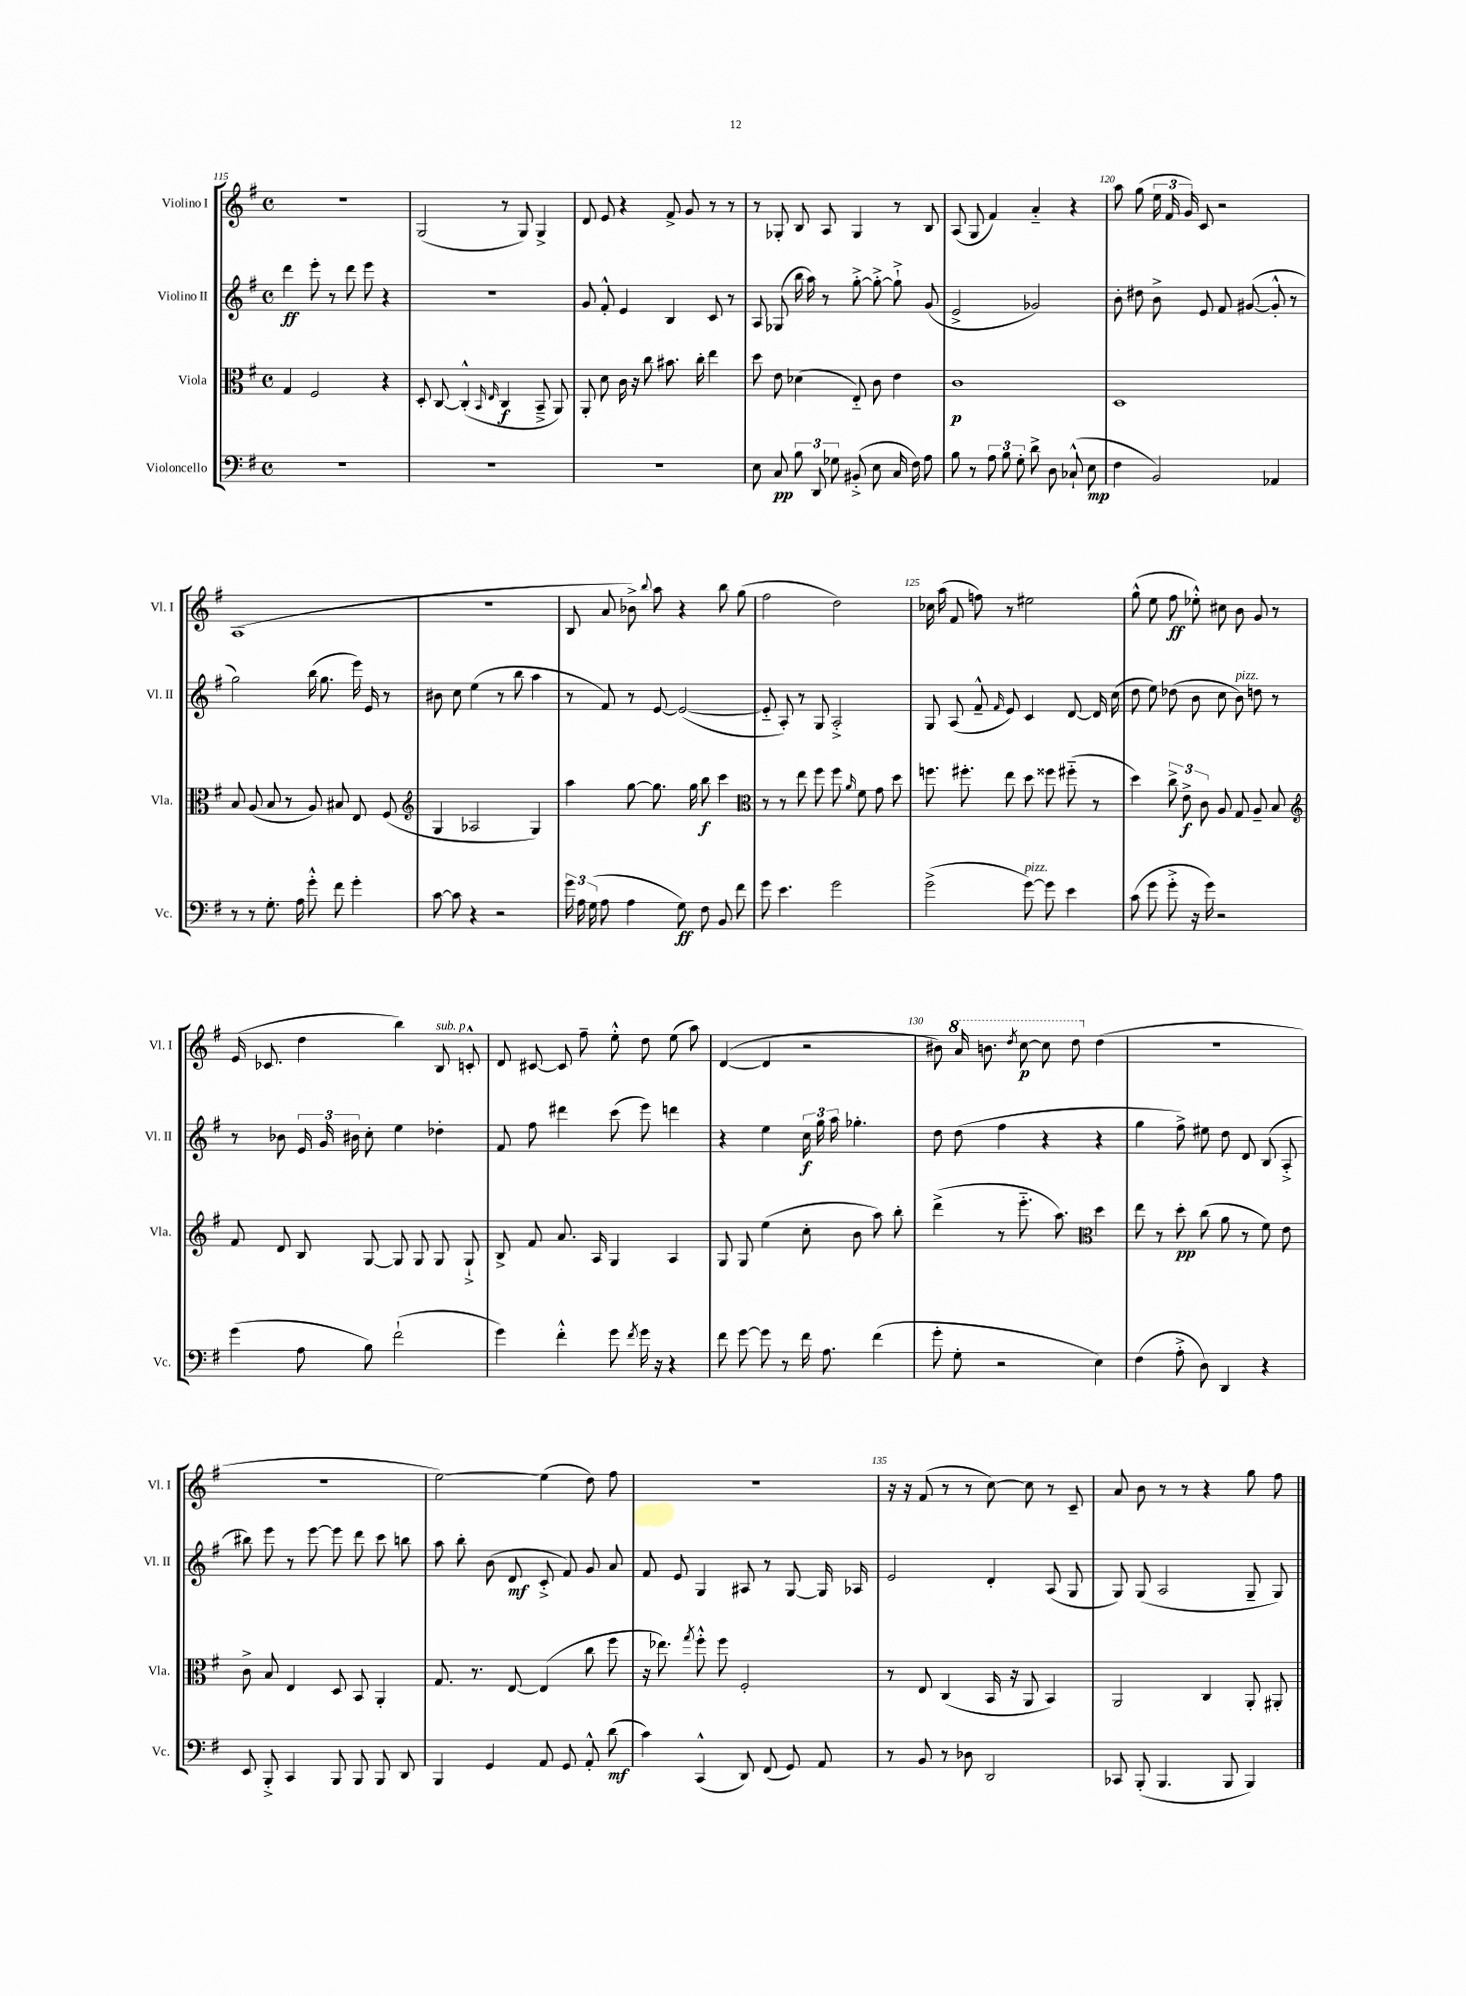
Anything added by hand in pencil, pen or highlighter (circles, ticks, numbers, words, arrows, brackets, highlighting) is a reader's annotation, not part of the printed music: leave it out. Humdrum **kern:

**kern	**dynam	**kern	**dynam	**kern	**dynam	**kern	**dynam
*part4	*part4	*part3	*part3	*part2	*part2	*part1	*part1
*staff4	*staff4	*staff3	*staff3	*staff2	*staff2	*staff1	*staff1
*I"Violoncello	*	*I"Viola	*	*I"Violino II	*	*I"Violino I	*
*I'Vc.	*	*I'Vla.	*	*I'Vl. II	*	*I'Vl. I	*
*clefF4	*	*clefC3	*	*clefG2	*	*clefG2	*
*k[f#]	*	*k[f#]	*	*k[f#]	*	*k[f#]	*
*M4/4	*	*M4/4	*	*M4/4	*	*M4/4	*
*met(c)	*	*met(c)	*	*met(c)	*	*met(c)	*
=115	=115	=115	=115	=115	=115	=115	=115
1r	.	4G/	.	4ddd\	ff	1r	.
.	.	2F#/	.	8eee'\	.	.	.
.	.	.	.	8r	.	.	.
.	.	.	.	8ddd\	.	.	.
.	.	.	.	8eee\	.	.	.
.	.	4r	.	4r	.	.	.
=116	=116	=116	=116	=116	=116	=116	=116
1r	.	8D'/	.	1r	.	(2G/	.
.	.	[8C/	.	.	.	.	.
.	.	(4C'^^/]	.	.	.	.	.
.	.	16qqBB/	.	.	.	.	.
.	.	16qqE/	.	.	.	.	.
.	.	4C/	f	.	.	8r	.
.	.	.	.	.	.	8G/)	.
.	.	8BB~^/	.	.	.	4G^/	.
.	.	8AA/)	.	.	.	.	.
=117	=117	=117	=117	=117	=117	=117	=117
1r	.	8AA'/	.	8g/	.	8d/	.
.	.	8d\	.	8f#'^^/	.	8e/	.
.	.	16c\	.	4e/	.	4r	.
.	.	16r	.	.	.	.	.
.	.	8cc\	.	.	.	.	.
.	.	8.b#X\	.	4B/	.	8f#^/	.
.	.	.	.	.	.	8g/	.
.	.	16cc'\	.	.	.	.	.
.	.	4ee\	.	8c/	.	8r	.
.	.	.	.	8r	.	8r	.
=118	=118	=118	=118	=118	=118	=118	=118
8E\	.	8dd\	.	8A/	.	8r	.
8C/	pp	8e\	.	(8G-X/	.	8G-X'/	.
12B\	.	(4d-X\	.	16bb\	.	8B/	.
.	.	.	.	16aa\)	.	.	.
12DD/	.	.	.	.	.	.	.
.	.	.	.	8r	.	8A/	.
12G-X\	.	.	.	.	.	.	.
(8BB#X'^/	.	8E/)	.	[8gg'^\	.	4G-/	.
8E\	.	8c\	.	8gg'^\_	.	.	.
16C/	.	4e\	.	8gg`^\]	.	8r	.
16F#\)	.	.	.	.	.	.	.
8A\	.	.	.	(8g/	.	8B/	.
=119	=119	=119	=119	=119	=119	=119	=119
8B\	.	1c	p	2e^/	.	(8A/	.
8r	.	.	.	.	.	8G/	.
12A\	.	.	.	.	.	4f#/)	.
12B\	.	.	.	.	.	.	.
12G'\	.	.	.	.	.	.	.
8d^\	.	.	.	2g-X/)	.	4a/	.
8D\	.	.	.	.	.	.	.
(8C-X`^^/	.	.	.	.	.	4r	.
8E\	mp	.	.	.	.	.	.
=120	=120	=120	=120	=120	=120	=120	=120
4F#\	.	1D	.	8b'\	.	8aa\	.
.	.	.	.	8dd#X\	.	(8gg\	.
2BB/)	.	.	.	8b^\	.	24ee\	.
.	.	.	.	.	.	24f#/	.
.	.	.	.	.	.	24g/)	.
.	.	.	.	8e/	.	8c/	.
.	.	.	.	8f#/	.	2r	.
.	.	.	.	([8g#X/	.	.	.
4AA-X/	.	.	.	8g#'^^/]	.	.	.
.	.	.	.	8r	.	.	.
!!LO:LB:g=z
=121	=121	=121	=121	=121	=121	=121	=121
8r	.	8B/	.	2gg\)	.	(1A	.
8r	.	(8A/	.	.	.	.	.
8.G'\	.	8B/	.	.	.	.	.
.	.	8r	.	.	.	.	.
16A\	.	.	.	.	.	.	.
8g'^^\	.	8A/)	.	(16bb\	.	.	.
.	.	.	.	8.gg\	.	.	.
8f#\	.	8B#X/	.	.	.	.	.
4g'\	.	8E/	.	16eee\)	.	.	.
.	.	.	.	16e/	.	.	.
.	.	(8F#/	.	8r	.	.	.
=122	=122	=122	=122	=122	=122	=122	=122
*	*	*clefG2	*	*	*	*	*
[8c\	.	4G/	.	8b#X\	.	1r	.
8c\]	.	.	.	8cc\	.	.	.
4r	.	2A-X/	.	(4ee\	.	.	.
2r	.	.	.	8r	.	.	.
.	.	.	.	8bb\	.	.	.
.	.	4G/)	.	4aa\	.	.	.
=123	=123	=123	=123	=123	=123	=123	=123
24g\	.	4aa\	.	8r	.	8B/	.
24A\	.	.	.	.	.	.	.
(24G\	.	.	.	.	.	.	.
8A\	.	.	.	8f#/)	.	8a/	.
4A\	.	[8gg\	.	8r	.	8b-X^\)	.
.	.	.	.	.	.	8qqbb/	.
.	.	8.gg\]	.	[8e/	.	8aa\	.
8G\)	ff	.	.	(2e/_	.	4r	.
.	.	16gg\	.	.	.	.	.
8F#\	.	8bb\	f	.	.	.	.
8BB/	.	4ccc\	.	.	.	8bb\	.
8f#\	.	.	.	.	.	(8gg\	.
=124	=124	=124	=124	=124	=124	=124	=124
*	*	*clefC3	*	*	*	*	*
8g\	.	8r	.	8e/]	.	2ff#\	.
4.e\	.	8r	.	8A'/)	.	.	.
.	.	8ee\	.	8r	.	.	.
.	.	8ff#\	.	8G/	.	.	.
2g\	.	8ff#\	.	2A'^/	.	2dd\)	.
.	.	16qqa/	.	.	.	.	.
.	.	8f#\	.	.	.	.	.
.	.	8g\	.	.	.	.	.
.	.	8dd\	.	.	.	.	.
=125	=125	=125	=125	=125	=125	=125	=125
(2g^\	.	8.ffn\	.	8G/	.	16cc-X\	.
.	.	.	.	.	.	(16aa\	.
.	.	.	.	(8A/	.	8f#/	.
.	.	8.ff#X'\	.	.	.	.	.
.	.	.	.	8f#~^^/	.	8ffn\)	.
.	.	.	.	16qqf#/	.	.	.
.	.	8ee\	.	8e/)	.	8r	.
!LO:TX:a:i:t=pizz.	!	!	!	!	!	!	!
[8g\)	.	8dd\	.	4c/	.	2ee#X\	.
8g\]	.	8ff##X\	.	.	.	.	.
4e\	.	(8ff#X\	.	[8d/	.	.	.
.	.	8r	.	16d/]	.	.	.
.	.	.	.	(16cc\	.	.	.
=126	=126	=126	=126	=126	=126	=126	=126
(8c\	.	4dd\)	.	8dd\	.	(8gg^^\	.
8g\	.	.	.	8ee\)	.	8ee\	.
8g'^\	.	12cc^\	.	(8dd-X\	.	8ff#\	ff
.	.	12e^\	f	.	.	.	.
16r	.	.	.	8b\	.	8ee-X'^^\)	.
.	.	12c\	.	.	.	.	.
16g\)	.	.	.	.	.	.	.
2r	.	8A/	.	8cc\	.	8cc#X\	.
!	!	!	!	!LO:TX:a:i:t=pizz.	!	!	!
.	.	8G/	.	8b\)	.	8b\	.
.	.	8A~/	.	8ddn\	.	8g/	.
.	.	8B/	.	8r	.	8r	.
!!LO:LB:g=z
=127	=127	=127	=127	=127	=127	=127	=127
*	*	*clefG2	*	*	*	*	*
(4g\	.	8f#/	.	8r	.	(16e/	.
.	.	.	.	.	.	8.c-X/	.
.	.	8d/	.	8b-X\	.	.	.
8A\	.	8B/	.	24e/	.	4dd\	.
.	.	.	.	24g/	.	.	.
.	.	.	.	24b#X\	.	.	.
8B\)	.	[8G/	.	8cc'\	.	.	.
(2f#`\	.	8G/]	.	4ee\	.	4bb\)	.
.	.	8G/	.	.	.	.	.
!	!	!	!	!	!	!LO:TX:a:i:t=sub. p	!
.	.	8G/	.	4dd-X'\	.	8B/	.
.	.	8G`^/	.	.	.	8cn'^^/	.
=128	=128	=128	=128	=128	=128	=128	=128
4g\)	.	8B^/	.	8f#/	.	8d/	.
.	.	8f#/	.	8ff#\	.	[8c#X/	.
4f#'^^\	.	8.a/	.	4ddd#X\	.	8c#/]	.
.	.	.	.	.	.	8ff#~\	.
.	.	16A/	.	.	.	.	.
8g\	.	4G/	.	(8ccc\	.	8ee'^^\	.
8qf#/	.	.	.	.	.	.	.
16g\	.	.	.	8eee\)	.	8dd\	.
16r	.	.	.	.	.	.	.
4r	.	4A/	.	4dddn\	.	(8ee\	.
.	.	.	.	.	.	8aa\)	.
=129	=129	=129	=129	=129	=129	=129	=129
8f#\	.	8G/	.	4r	.	([4d/	.
[8g\	.	8G/	.	.	.	.	.
8g\]	.	(4ee\	.	4ee\	.	4d/]	.
8r	.	.	.	.	.	.	.
16f#\	.	8cc'\	.	24cc\	f	2r	.
.	.	.	.	24gg\	.	.	.
8.A\	.	.	.	.	.	.	.
.	.	.	.	24aa\	.	.	.
.	.	8b\	.	4.gg-X'\	.	.	.
(4f#\	.	8aa\)	.	.	.	.	.
.	.	8bb'\	.	.	.	.	.
=130	=130	=130	=130	=130	=130	=130	=130
8g'\	.	(4ddd^\	.	8dd\	.	8b#X\)	.
*	*	*	*	*	*	*8va	*
8G'\	.	.	.	(8dd\	.	16aa/	.
.	.	.	.	.	.	8.bbn\	.
2r	.	8r	.	4ff#\	.	.	.
.	.	.	.	.	.	8qddd/	.
.	.	8.eee\	.	.	.	[8ccc\	p
.	.	.	.	4r	.	8ccc\]	.
.	.	8.aa\)	.	.	.	.	.
.	.	.	.	.	.	8ddd\	.
*	*	*clefC3	*	*	*	*	*
*	*	*	*	*	*	*X8va	*
4E\)	.	4dd\	.	4r	.	(4dd\	.
=131	=131	=131	=131	=131	=131	=131	=131
(4F#\	.	8ee\	.	4gg\	.	1r	.
.	.	8r	.	.	.	.	.
8A'^\	.	8dd'\	pp	8ff#^\)	.	.	.
8D\)	.	(8cc\	.	8ee#X\	.	.	.
4DD/	.	8a\	.	8dd\	.	.	.
.	.	8r	.	8d/	.	.	.
4r	.	8f#\)	.	(8B/	.	.	.
.	.	8e\	.	8A'^/	.	.	.
!!LO:LB:g=z
=132	=132	=132	=132	=132	=132	=132	=132
8EE/	.	8c^\	.	8bb#X\)	.	1r	.
8BBB'^/	.	8B/	.	8eee\	.	.	.
4CC/	.	4E/	.	8r	.	.	.
.	.	.	.	[8eee\	.	.	.
8BBB/	.	8D/	.	8eee\]	.	.	.
8BBB/	.	8BB/	.	8ddd\	.	.	.
8BBB/	.	4AA'/	.	8ccc\	.	.	.
8DD/	.	.	.	8bbn\	.	.	.
=133	=133	=133	=133	=133	=133	=133	=133
4BBB/	.	8.G/	.	8aa\	.	[2ee\)	.
.	.	.	.	8bb'\	.	.	.
.	.	8.r	.	.	.	.	.
4GG/	.	.	.	(8b\	.	.	.
.	.	[8E/	.	8d/	mf	.	.
8AA/	.	(4E/]	.	8c'^/	.	(4ee\]	.
8GG/	.	.	.	8f#/)	.	.	.
8AA'^^/	.	8cc\	.	8g/	.	8dd\)	.
(8d\	mf	8ff#\	.	8a/	.	8ff#\	.
=134	=134	=134	=134	=134	=134	=134	=134
4c\)	.	16r	.	8f#/	.	1r	.
.	.	8.ee-X\)	.	.	.	.	.
.	.	.	.	8e/	.	.	.
.	.	8qgg/	.	.	.	.	.
(4CC^^/	.	8ff#'^^\	.	4G/	.	.	.
.	.	8ff#\	.	.	.	.	.
8DD/)	.	2F#'/	.	8A#X/	.	.	.
(8FF#/	.	.	.	8r	.	.	.
8GG/)	.	.	.	[8G/	.	.	.
8AA/	.	.	.	16G/]	.	.	.
.	.	.	.	16A-X/	.	.	.
=135	=135	=135	=135	=135	=135	=135	=135
8r	.	8r	.	2e/	.	16r	.
.	.	.	.	.	.	16r	.
8BB/	.	8E/	.	.	.	(8f#/	.
8r	.	(4C/	.	.	.	8r	.
8D-X\	.	.	.	.	.	8r	.
2DD/	.	16BB/	.	4d'/	.	[8cc\)	.
.	.	16r	.	.	.	.	.
.	.	8AA/	.	.	.	8cc\]	.
.	.	4BB/)	.	(8A/	.	8r	.
.	.	.	.	8G/	.	8c~/	.
=136	=136	=136	=136	=136	=136	=136	=136
8CC-X/	.	2AA/	.	8G/)	.	8a/	.
(8BBB'/	.	.	.	(8G/	.	8b\	.
4.BBB/	.	.	.	2A/	.	8r	.
.	.	.	.	.	.	8r	.
.	.	4C/	.	.	.	4r	.
8BBB/	.	.	.	.	.	.	.
4BBB/)	.	8AA'/	.	8G~/	.	8gg\	.
.	.	8AA#X'/	.	8G/)	.	8ff#\	.
==	==	==	==	==	==	==	==
*-	*-	*-	*-	*-	*-	*-	*-
